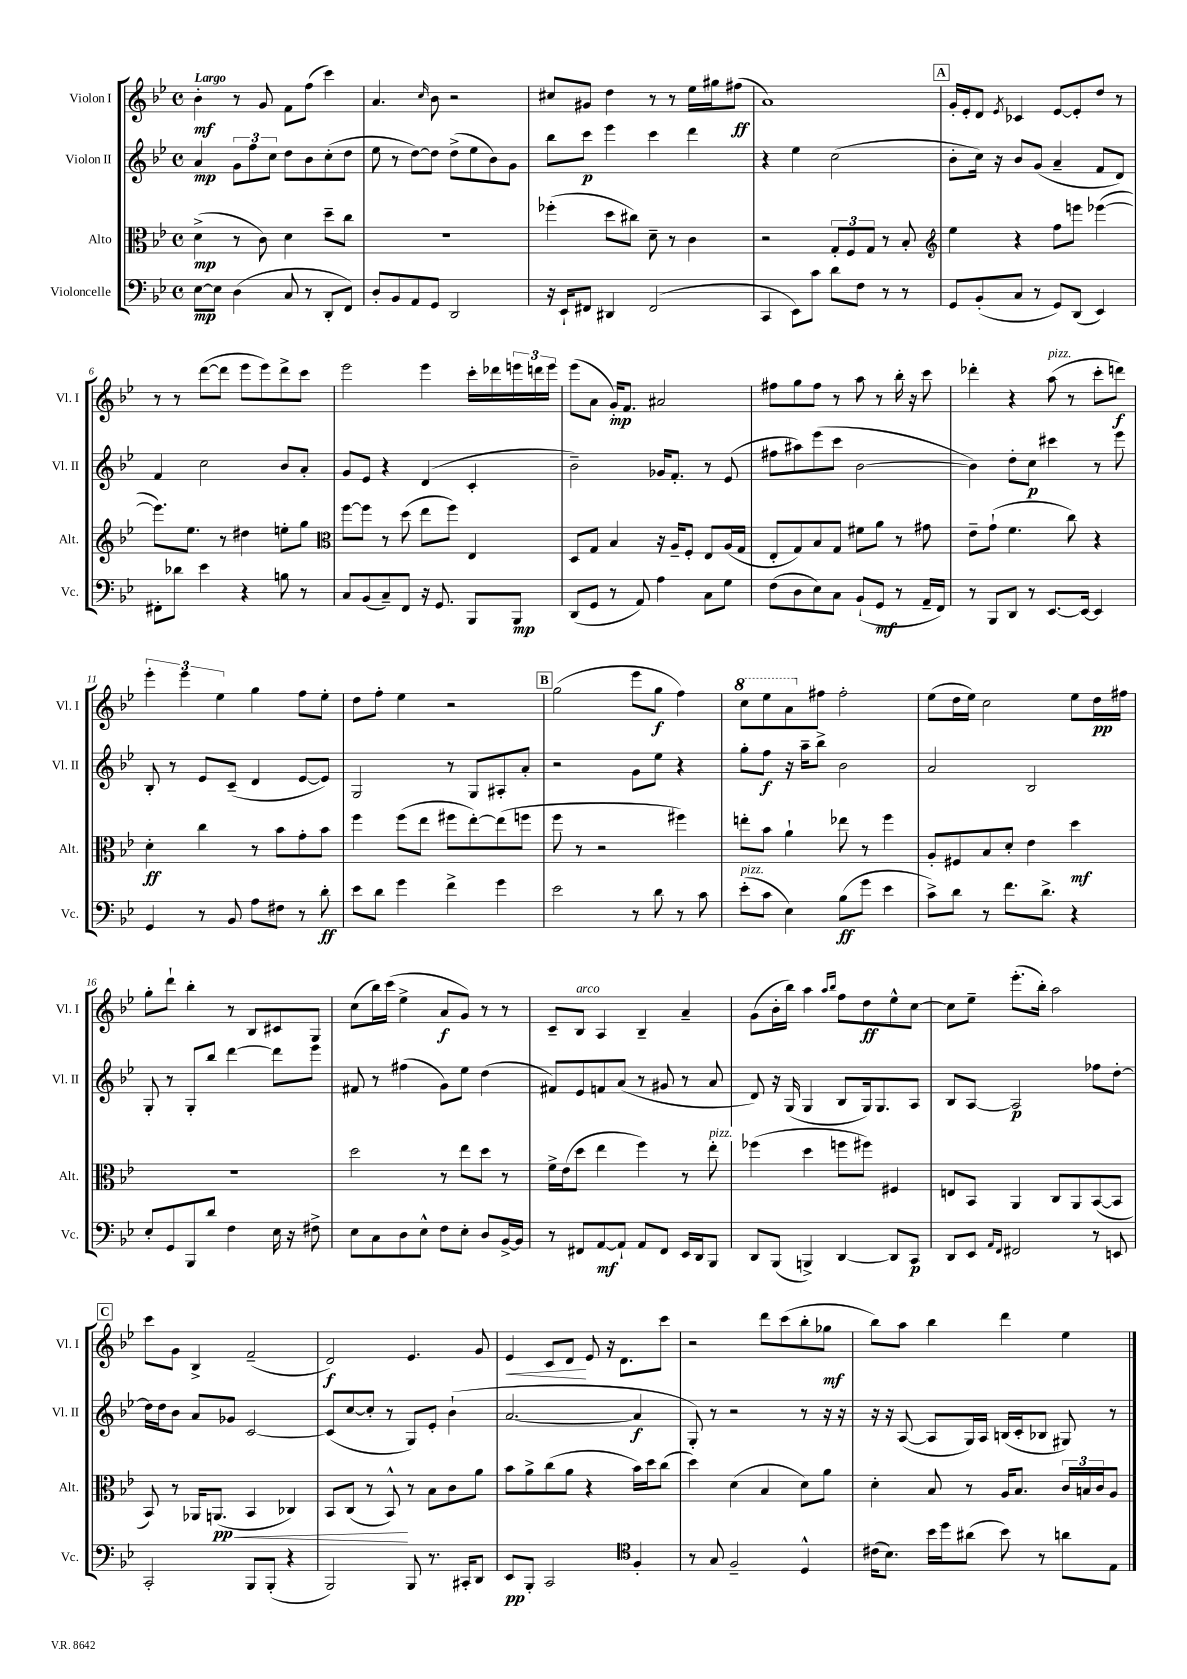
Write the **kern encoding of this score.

**kern	**kern	**kern	**kern
*staff4	*staff3	*staff2	*staff1
*clefF4	*clefC3	*clefG2	*clefG2
*k[b-e-]	*k[b-e-]	*k[b-e-]	*k[b-e-]
*M4/4	*M4/4	*M4/4	*M4/4
*met(c)	*met(c)	*met(c)	*met(c)
[8E-	(4d^	4a	4b-'
8E-]	.	.	.
(4D	8r	12g	8r
.	.	12ff	.
.	8c)	.	8g
.	.	12cc	.
8C	4d	8dd	8f
8r	.	8b-	(8ff
8DD'	8dd~	(8cc'	4ccc)
8FF)	8cc	8dd	.
=	=	=	=
8D'	1r	8ee-	4.a
8BB-	.	8r	.
8AA	.	[8dd)	.
.	.	.	16qqcc
8GG	.	8dd]	8b-
2DD	.	(8dd^	2r
.	.	8ee-	.
.	.	8b-)	.
.	.	8g	.
=	=	=	=
16r	(4ff-'	8bb-	8cc#
16EE-`	.	.	.
8FF#	.	8ccc	8g#
4DD#	8dd	4eee-	4dd
.	8cc#)	.	.
(2FF#	8d~	4ccc	8r
.	8r	.	8r
.	4c	4ddd	16ee-
.	.	.	16gg#
.	.	.	(8ff#
=	=	=	=
4CC	2r	4r	1a)
8EE-)	.	4ee-	.
8c	.	.	.
8d	12G'	(2cc	.
.	12F	.	.
8F	.	.	.
.	12G	.	.
8r	8r	.	.
8r	8B-'	.	.
=	=	=	=
*	*clefG2	*	*
8GG	4ee-	8b-'	16g'
.	.	.	16e-'
(8BB-'	.	16cc)	8d
.	.	16r	.
.	.	.	8qe-
8C	4r	8b-	4c-
8r	.	(8g	.
8GG)	8ff	4a~	[8e-
(8DD	8eee	.	8e-']
4EE-)	([4eee-	8f	8dd
.	.	8d)	8r
=	=	=	=
8FF#'	8.eee-])	4f	8r
8d-	.	.	8r
.	8.ee-	.	.
4e-	.	2cc	([8ddd
.	8r	.	8ddd]
4r	4dd#	.	8eee-
.	.	.	8eee-)
8B	8ee'	8b-	8ddd^
8r	8gg	8a'	8ccc
=	=	=	=
*	*clefC3	*	*
8C	[8ff	8g	2eee-
(8BB-	8ff]	8e-	.
8C~)	8r	4r	.
8FF	(8dd	.	.
16r	8ee-	(4d	4eee-
8.GG	.	.	.
.	8ff)	.	.
8BBB-	4E-	4c'	16ccc'
.	.	.	16ddd-
8BBB-	.	.	24eee
.	.	.	24ddd
.	.	.	24eee
=	=	=	=
(8DD	8D	2b-~)	(8eee-
8GG	8G	.	8a
8r	4B-	.	16g')
.	.	.	8.f
8AA)	.	.	.
4A	16r	16g-	2a#
.	16A~	8.f'	.
.	8F'	.	.
8C	8E-	8r	.
8G	(16A	(8e-	.
.	16G	.	.
=	=	=	=
(8F	8E-'	8ff#	8ff#
8D	8G)	8aa#)	8gg
8E-)	8B-	(8eee-	8ff#
8C	8G	8ccc	8r
(8BB-`	8f#	[2b-	8aa
8GG	8a	.	8r
8r	8r	.	16bb-'
.	.	.	16r
16AA~	8g#	.	8ccc
16FF)	.	.	.
=	=	=	=
8r	8e-~	4b-])	4ddd-'
8BBB-	(8g`	.	.
8DD	4.f	8dd'	4r
8r	.	8cc	.
[8.EE-	.	4ccc#	(8aa
.	8cc)	.	8r
16EE-_	.	.	.
4EE-]	4r	8r	8ccc'
.	.	8eee-	8ddd)
=	=	=	=
4GG	4d'	8B-'	6eee-'
.	.	8r	.
.	.	.	6eee-
8r	4cc	8e-	.
.	.	.	6ee-
8BB-	.	(8c~	.
8A	8r	4d	4gg
8F#	8b-	.	.
8r	8g'	[8e-	8ff
8d'	8b-	8e-])	8ee-'
=	=	=	=
8e-	4ff	2G	8dd
8d	.	.	8ff'
4g	(8ff	.	4ee-
.	8ee-	.	.
4f^	8ff#	8r	2r
.	[8ee-')	8G	.
4g	(8ee-]	8A#'	.
.	8ff	8a'	.
=	=	=	=
2e-	8ff	2r	(2gg
.	8r	.	.
.	2r	.	.
8r	.	8g	8eee-
8d	.	8ee-	8gg
8r	4ff#)	4r	4ff)
8c	.	.	.
=	=	=	=
(8e-'	8ee'	8gg'	8ccc
8c	8b-	8ff	8eee-
4E-)	4a`	16r	8aa
.	.	16aa~	.
.	.	8bb-^	8ff#
(8B-	8ee-	2b-	2ff#'
8g	8r	.	.
4e-	4ff	.	.
=	=	=	=
8c^)	8A'	2a	(8ee-
8d	8F#	.	16dd
.	.	.	16ee-)
8r	8B-	.	2cc
8.f	8d'	.	.
.	4e-	2B-	.
8.d^	.	.	.
4r	4dd	.	8ee-
.	.	.	16dd
.	.	.	16ff#
=	=	=	=
8E-'	1r	8G'	8gg'
8GG	.	8r	8ddd`
8BBB-	.	8G'	4bb-'
8d	.	8bb-	.
4F	.	[4ddd	8r
.	.	.	8B-
16E-	.	8ddd]	8c#
16r	.	.	.
8F#^	.	8eee-	8G
=	=	=	=
8E-	2dd	8f#	(8cc
8C	.	8r	16bb-)
.	.	.	(16ccc
8D	.	(4ff#	4ee-^
8E-^^	.	.	.
8F	8r	8g)	8a
8E-'	8ee-	8ee-	8g)
8D	8dd	(4dd	8r
[16BB-^	8r	.	8r
16BB-]	.	.	.
=	=	=	=
8r	16f^	8f#)	8c~
.	(16e-	.	.
8FF#	8dd	8e-	8B-
[8AA	4ee-	8f	4A
8AA`]	.	(8a	.
8AA	4ff)	8r	4B-~
8FF#	.	8g#	.
16EE-	8r	8r	4a~
16DD	.	.	.
8BBB-	8ee-'	8a	.
=	=	=	=
8DD	(4ff-	8d)	(8g
(8BBB-	.	16r	16b-'
.	.	(16G	16bb-)
4BBB^)	4dd	4G	4aa
.	.	.	16qqaa
.	.	.	16qqbb-
[4DD	8ff	8B-	8ff
.	8ff#)	16G)	8dd
.	.	8.G	.
8DD]	4F#	.	8ee-^^
8CC	.	8A	[8cc
=	=	=	=
8DD	8E	8B-	8cc]
8EE-	8BB-	[8A	8ee-~
16qqAA	.	.	.
16qqFF	.	.	.
2FF#	4AA	2A]	(8.eee-'
.	.	.	16bb-')
.	8C	.	2aa
.	8AA	.	.
8r	([8BB-	8ff-	.
8EE	8BB-]	[8dd'	.
=	=	=	=
2CC'	8BB-)	16dd]	8ccc
.	.	16dd	.
.	8r	8b-	8g
.	16AA-	8a	4B-^
.	(8.AA	.	.
.	.	8g-	.
8BBB-	4BB-	[2c	(2f~
(8BBB-'	.	.	.
4r	4C-)	.	.
=	=	=	=
2BBB-)	8BB-	(8c]	2d)
.	(8C	[8cc	.
.	8r	8cc']	.
.	8BB-^^)	8r	.
8BBB-	8r	8G)	4.e-
8.r	8B-	8e-'	.
.	8c	(4b-`	.
16CC#'	.	.	.
8DD	8a	.	8g
=	=	=	=
8EE-	8b-	[2.a	4e-
8BBB-'	8a^	.	.
2CC	(8cc	.	8c
.	8a	.	8d
.	4r	.	8e-
.	.	.	16r
.	.	.	8.d
*clefC4	*	*	*
4F'	16b-)	4a]	.
.	16dd	.	.
.	(8cc	.	8ccc
=	=	=	=
8r	4dd)	8G')	2r
8G	.	8r	.
2F~	(4d	2r	.
.	4B-	.	8ddd
.	.	.	(8ccc
4D^^	8d)	8r	8bb-'
.	8a	16r	8gg-
.	.	16r	.
=	=	=	=
(16c#	4d'	16r	8bb-)
8.B-)	.	16r	.
.	.	([8A	8aa
16b-	8B-	8A]	4bb-
16dd	.	.	.
(8a#	8r	16G)	.
.	.	16A	.
8b-)	16A	(16B	4ddd
.	8.B-	16c'	.
8r	.	8B-	.
8a	24c	8G#)	4ee-
.	24B	.	.
.	24c	.	.
8E-	8A	8r	.
==	==	==	==
*-	*-	*-	*-
